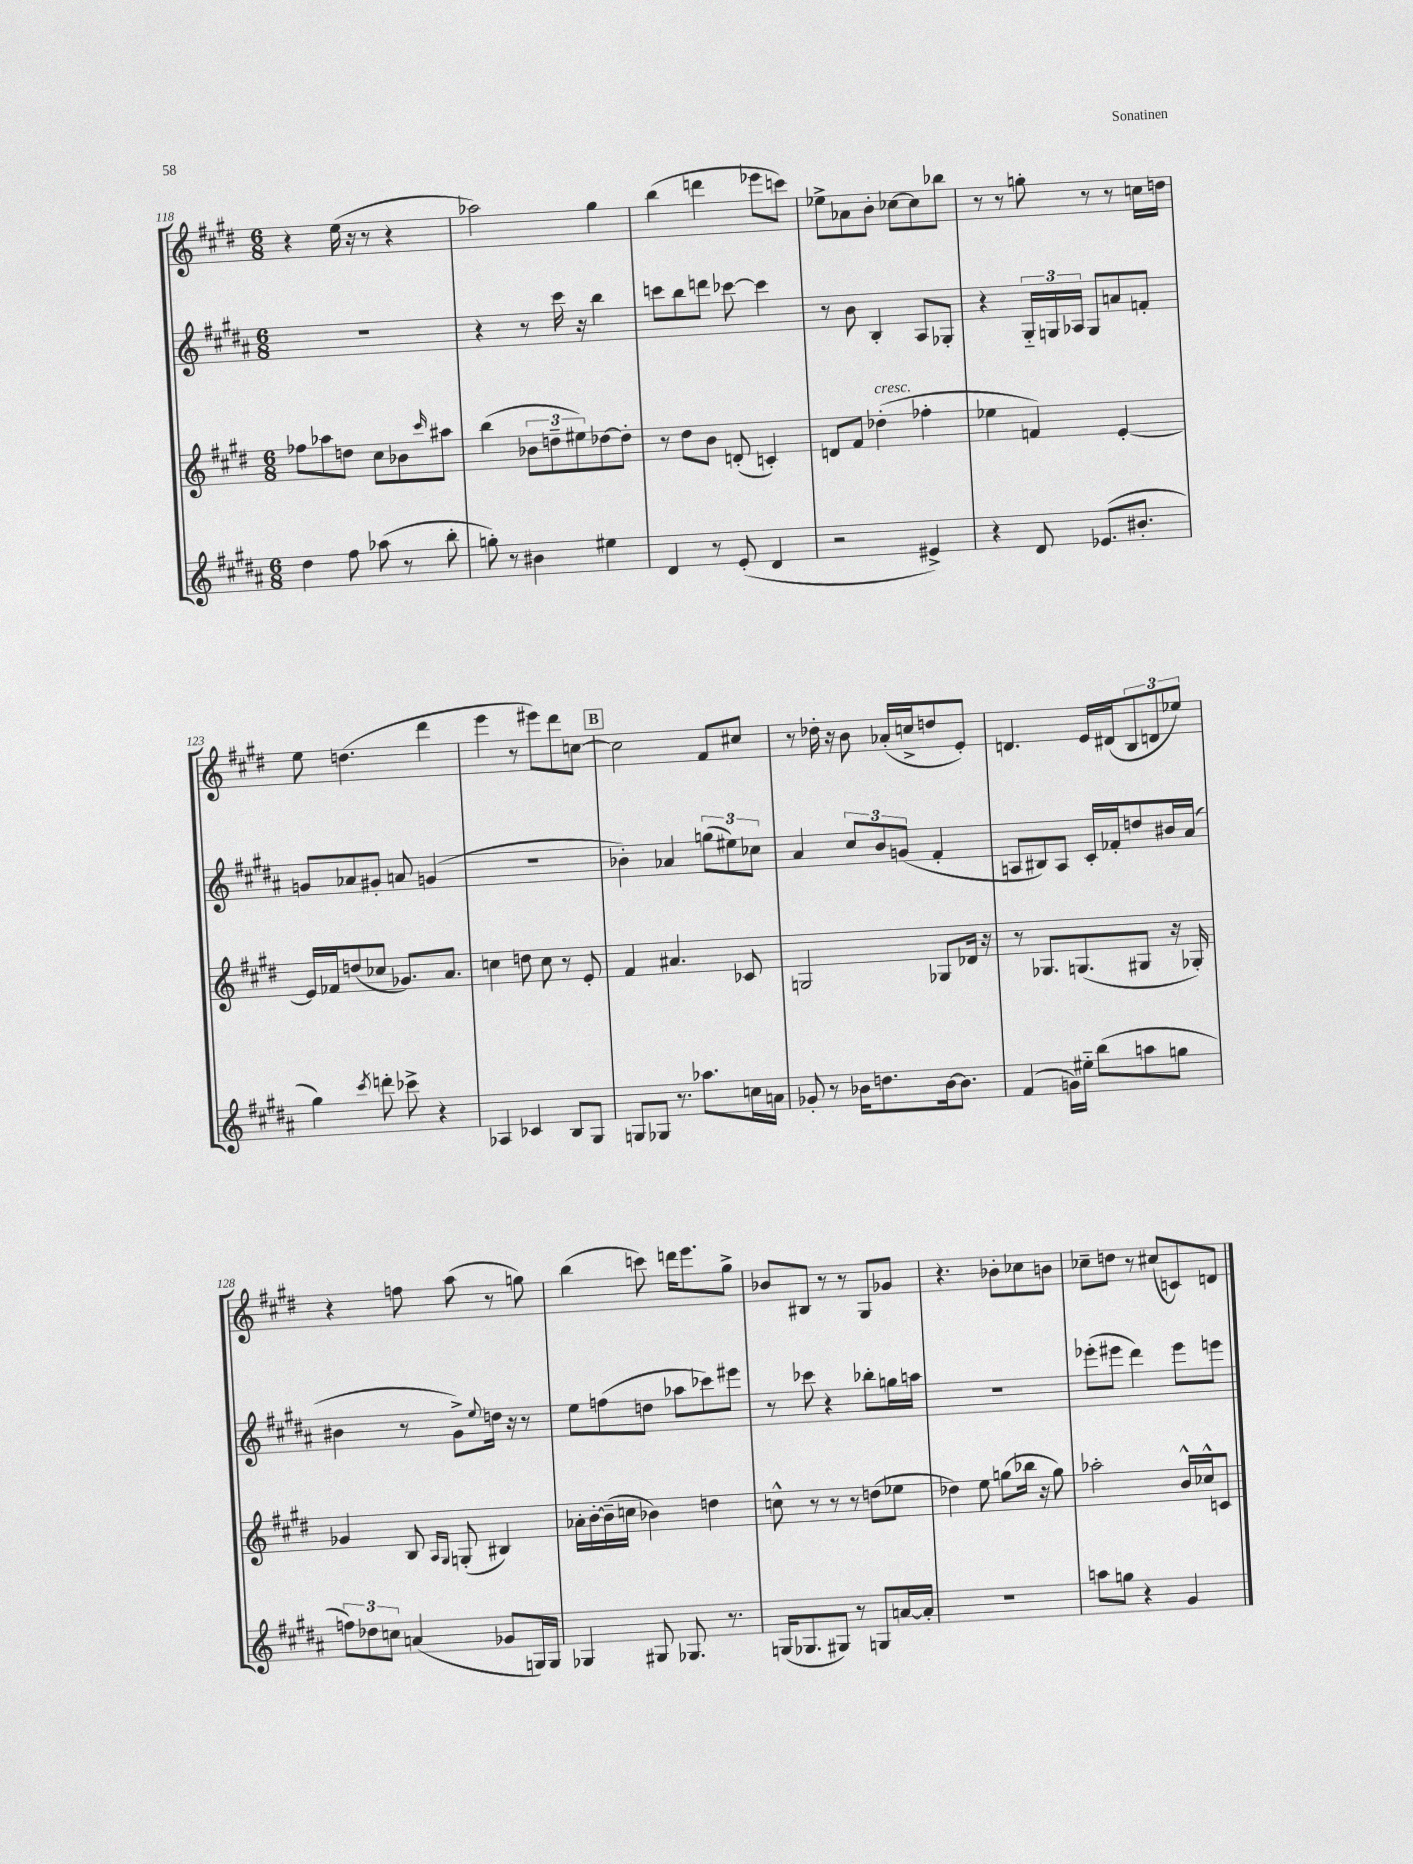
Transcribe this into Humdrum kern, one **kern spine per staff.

**kern	**kern	**kern	**kern
*part4	*part3	*part2	*part1
*staff4	*staff3	*staff2	*staff1
*clefG2	*clefG2	*clefG2	*clefG2
*k[f#c#g#d#a#]	*k[f#c#g#d#]	*k[f#c#g#d#a#]	*k[f#c#g#d#]
*M6/8	*M6/8	*M6/8	*M6/8
=118	=118	=118	=118
4dd#\	8ff-X\L	2.r	4r
.	8aa-X\	.	.
8ff#\	8ddn\J	.	(16ee\
.	.	.	16r
(8aa-X\	8cc#\L	.	8r
8r	8b-X\	.	4r
.	16qqccc#/	.	.
8bb'\	8aa#X\J	.	.
=119	=119	=119	=119
8ggn'\)	(4bb\	4r	2aa-X\)
8r	.	.	.
4b#X\	12b-X\L	8r	.
.	12ddn~\	.	.
.	.	16ccc#\	.
.	12ee#X\)	.	.
.	.	16r	.
4ee#X\	[8dd-X\	4bb\	4gg#\
.	8dd-'\J]	.	.
=120	=120	=120	=120
4d#/	8r	8cccn\L	(4bb\
.	8dd#\L	8bb\	.
8r	8b\J	8dddn\J	4dddn\
(8e'/	(8dn'/	[8ccc-X\	.
4d#/	4cn'/)	4ccc-\]	8eee-X\L
.	.	.	8cccn\J)
=121	=121	=121	=121
2r	8dn/L	8r	8ee-X^\L
.	8f#/J	8b\	8a-X\
!	!LO:TX:a:i:t=cresc.	!	!
.	(4dd-X'\	4B'/	8b'\J
.	.	.	[8cc-X\L
4e#X^/)	4ff-X'\	8A#/L	8cc-\]
.	.	8G-X'/J	8bb-X\J
=122	=122	=122	=122
4r	4ee-X\	4r	8r
.	.	.	8r
8d#/	4fn/)	24G#/LL	8ggn'\
.	.	24Gn/	.
.	.	24A-X/JJ	.
(8.e-X/L	.	8G/L	8r
.	[4e'/	8an/	8r
8.b#X'/J	.	.	.
.	.	8fn'/J	16ccn\LL
.	.	.	16ddn\JJ
!!LO:LB:g=z
=123	=123	=123	=123
4gg#\)	16e/LL]	8gn/L	8ee\
.	16f-X/J	.	.
.	(8ddn/	8a-X/	(4.ddn\
8qccc#/	.	.	.
8dddn'\	8cc-X/J	8g#X'/J	.
8ccc-X^\	8.g-X/L)	8an/	.
4r	.	(4gn/	4ddd#\
.	8.a/J	.	.
=124	=124	=124	=124
4A-X/	4ccn\	2.r	4eee\
4c-X/	8ddn\	.	8r
.	8cc\	.	8eee#X\L)
8B/L	8r	.	8ddd#\
8G#/J	8e'/	.	[8ccn\J
!!LO:REH:place=s1:t=B
=125	=125	=125	=125
8Gn/L	4f#/	4b-X'\)	2cc\]
8G-X/J	.	.	.
8.r	4.a#X/	4a-X/	.
8.aa-X\L	.	.	.
.	.	(12ggn\L	8f#/L
.	.	12ee#X\)	.
16ccn\L	8c-X/	.	8cc#X/J
.	.	12cc-X\J	.
16an\JJ	.	.	.
=126	=126	=126	=126
8g-X'/	2Gn/	4a#/	8r
8r	.	.	16dd-X'\
.	.	.	16r
16b-X\KL	.	12cc#/L	8b\
8.ddn\	.	.	.
.	.	12b/	.
.	.	.	(16a-X'/LL
.	.	(12gn/J	.
.	.	.	16ccn^/J
[16b-\k	8G-X/L	4f#'/	8ddn/
8.b-\J]	.	.	.
.	16d-X/Jk	.	8e'/J)
.	16r	.	.
=127	=127	=127	=127
(4f#/	8r	8An/L	4.dn/
.	8.G-X/L	8B#X/)	.
16gn\LL)	.	8A/J	.
16ee#X\JJ	(8.Gn/	.	.
(8bb\L	.	16c#'/LL	16e/LL
.	.	16f-X'/J	(16d#X/J
8aan\	8G#X/J	8ddn/	12B/
.	.	.	12dn/
8ggn\J	16r	16b#X/L	.
.	.	.	12ee-X/J)
.	16G-X'/)	(16a#/JJ	.
!!LO:LB:g=z
=128	=128	=128	=128
12ffn\L)	4g-X/	4b#X\	4r
12dd-X\	.	.	.
12ccn\J	.	.	.
(4an/	8B/	8r	8ffn\
.	16qqA/LL	.	.
.	16qqG#/JJ	.	.
.	(8Gn'/	8g#^\L)	(8aa\
.	.	8qqee/	.
8g-X/L	4B#X/)	16ddn\Jk	8r
.	.	16r	.
16Gn/L)	.	8r	8ggn\)
16G/JJ	.	.	.
=129	=129	=129	=129
4G-X/	16a-X'\LL	8ee\L	(4bb\
.	[16b'\	.	.
.	(16b~\]	(8ffn\	.
.	16ccn\JJ	.	.
8G#X/	4b-X\)	8ddn\J	8cccn\)
8.G-X/	.	8aa-X\L	16dddn\KL
.	.	.	8.eee\
.	4ddn\	8ccc-X\)	.
8.r	.	.	.
.	.	8eee#X\J	8gg#^\J
=130	=130	=130	=130
(16Gn/KL	8ccn^^\	8r	8b-X/L
8.G-X/	.	.	.
.	8r	8ccc-X\	8B#X/J
8G#X/J)	8r	4r	8r
8r	8r	.	8r
8Gn/L	(8ddn\L	8bb-X'\L	8G#/L
[16an/L	8ee-X\J	16ggn\L	8g-X/J
16a'/JJ]	.	16aan\JJ	.
=131	=131	=131	=131
2.r	4dd-X\)	2.r	4.r
.	8ee\	.	.
.	(8ggn\L	.	8b-X'\L
.	16bb-X\Jk	.	8cc-X\
.	16r	.	.
.	8gg\)	.	8bn\J
=132	=132	=132	=132
8aan\L	2aa-X'\	(8eee-X'\L	8cc-X~\L
8ggn\J	.	8eee#X\J	8ddn\J
4r	.	4ddd#\)	8r
.	.	.	(8cc#X/L
4g#/	16b^^/LL	8eee#\L	8cn/)
.	16cc-X^^/J	.	.
.	8cn/J	8eeen\J	8dn/J
==	==	==	==
*-	*-	*-	*-
